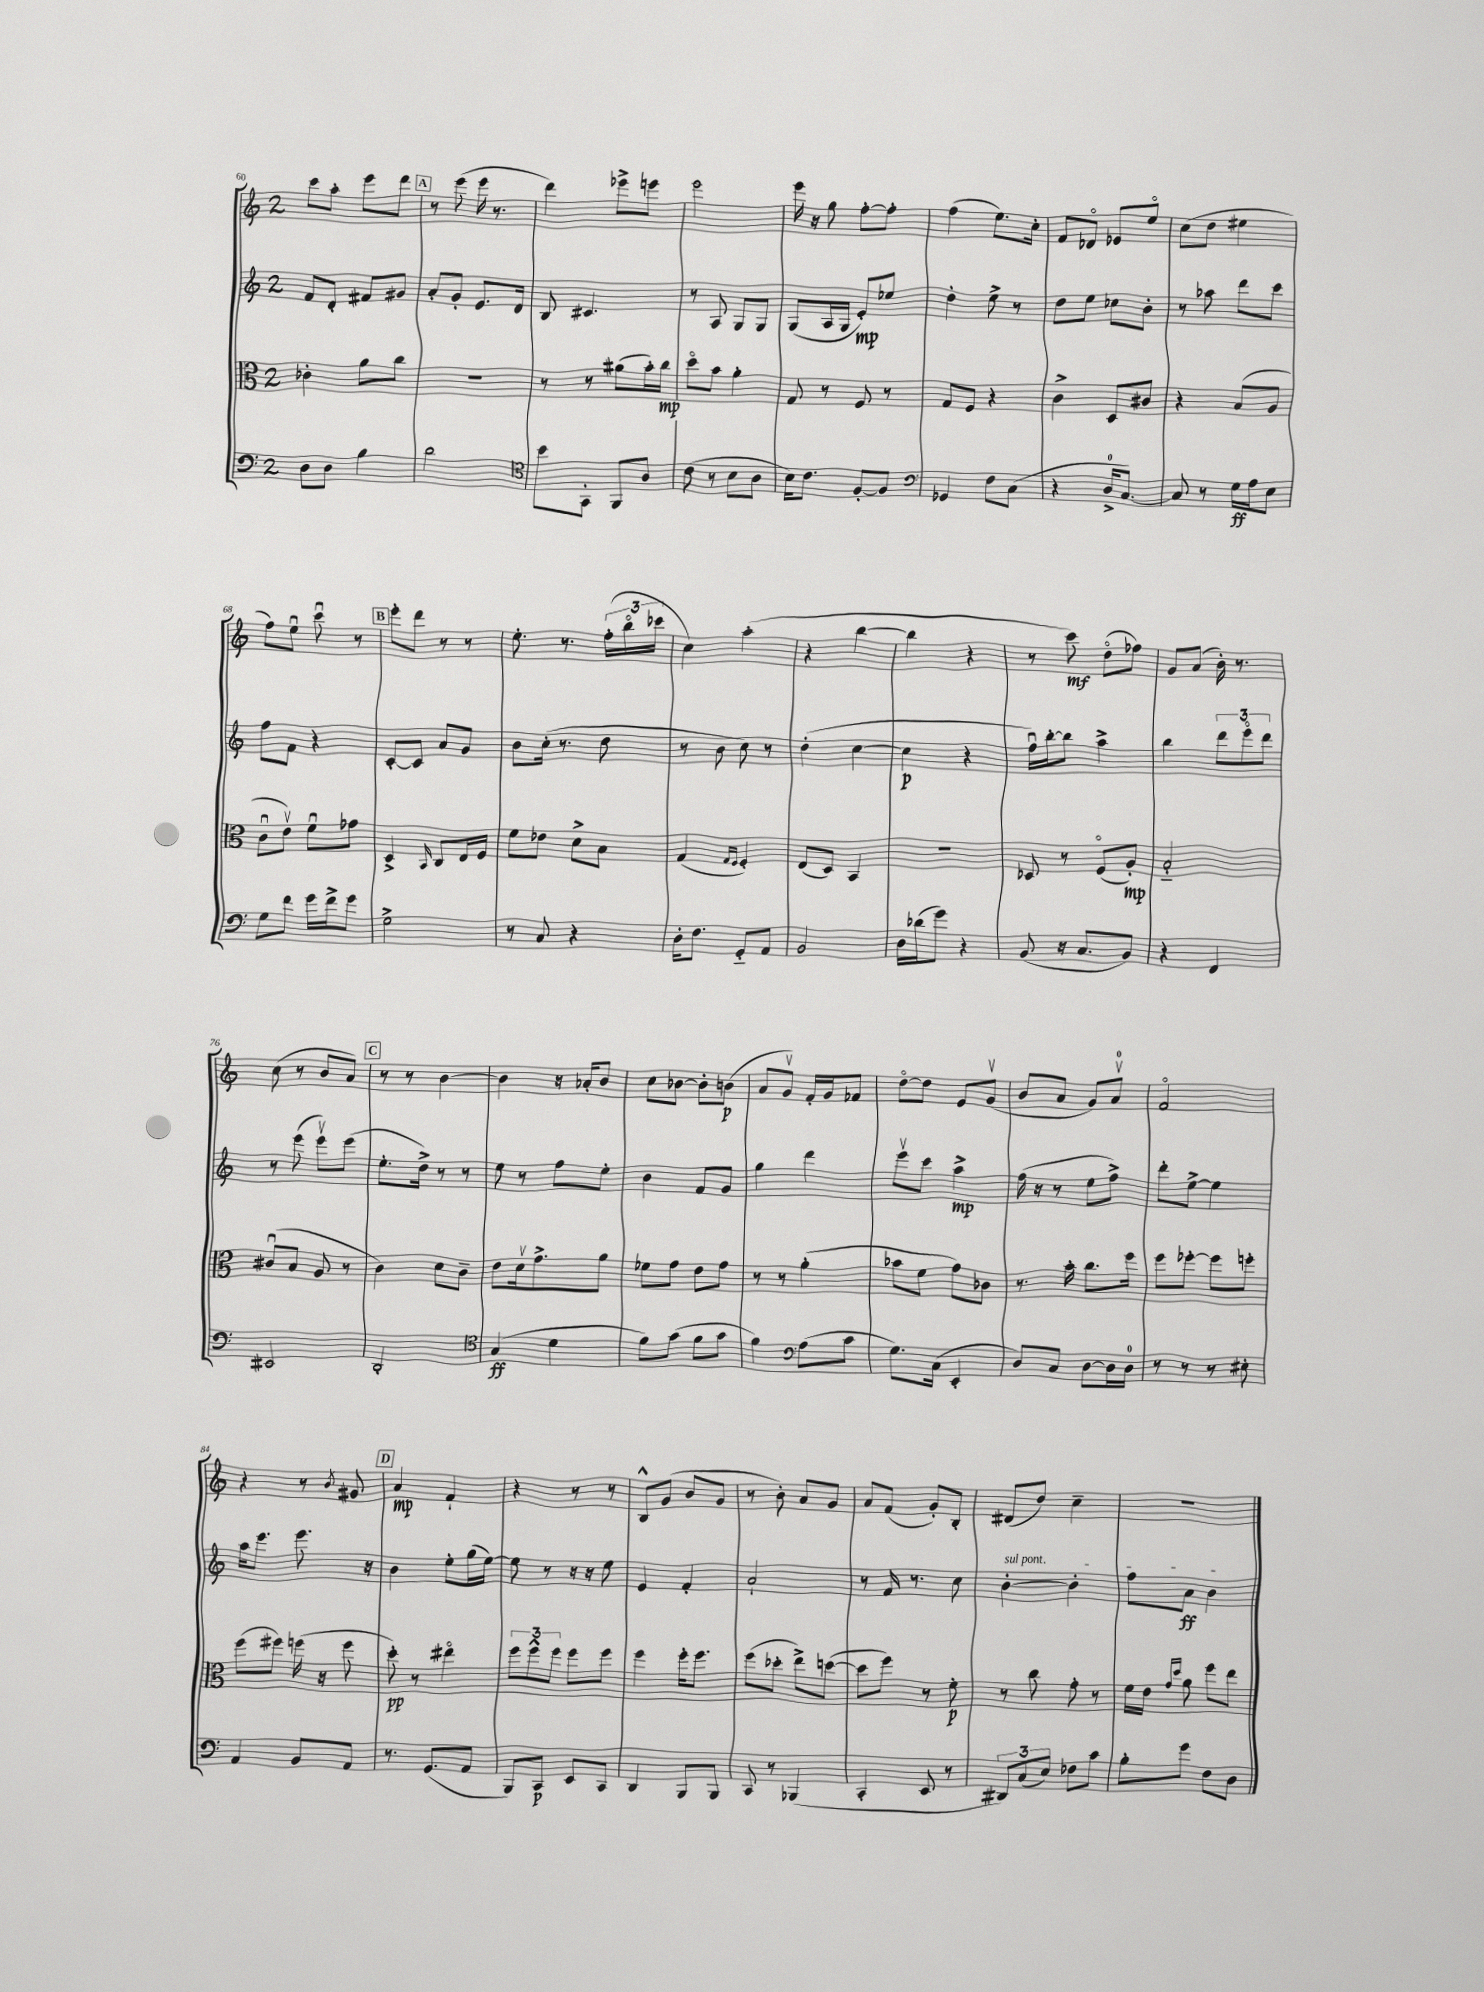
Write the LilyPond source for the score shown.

<<
\new StaffGroup <<
\new Staff = "s0" {
    \clef treble \key c \major \once \override Staff.TimeSignature.style = #'single-digit \time 2/4
    c'''8 a''8-. e'''8 d'''8 |
    \mark \markup { \box "A" } r8 e'''8( e'''16 r8. |
    d'''4) ees'''8-> e'''8 |
    e'''2 |
    e'''16 r16 g''8 f''8~-. f''8-. |
    f''4( e''8.) c''16-. |
    f'8 des'8\flageolet ees'8 e''8\flageolet |
    c''8( d''8 eis''4 |
    f''8) e''8\downbow c'''8\downbow r8 |
    \mark \markup { \box "B" } e'''8-. d'''8 r8 r8 |
    e''8.-. r8. \tuplet 3/2 { f''16-.( b''16\flageolet ces'''16 } |
    c''4) a''4-.( |
    r4 b''4~ |
    b''4 r4 |
    r8 c'''8\mf) d''8\flageolet( fes''8) |
    g'8 a'8( b'16-.) r8. |
    c''8( r8 b'8 a'8) |
    \mark \markup { \box "C" } r8 r8 b'4~ |
    b'4 r16 aes'16-. b'8 |
    c''8 bes'8~ bes'8-. b'8\p( |
    a'8 g'8\upbow) f'16-. g'16 fes'8 |
    d''8~\flageolet d''8 e'8 g'8\upbow( |
    b'8 a'8 g'8) a'8-0\upbow |
    f'2\flageolet |
    r4 r8 \acciaccatura { b'8 } gis'8 |
    \mark \markup { \box "D" } a'4\mp f'4-! |
    r4 r8 r8 |
    b8-^ g'8( b'8 g'8 |
    r8 b'8-.) a'8 g'8 |
    a'8 f'8( g'8-.) b8-. |
    dis'8( d''8) c''4-- |
    r2 \bar "|." |
}
\new Staff = "s1" {
    \clef treble \key c \major \once \override Staff.TimeSignature.style = #'single-digit \time 2/4
    f'8 d'8-. fis'8 gis'8 |
    \mark \markup { \box "A" } a'8-. g'8-. e'8. d'16 |
    b8 cis'4. |
    r8 a8 g8 g8 |
    g8( a16 g16 e'8-.\mp) ees''8 |
    d''4-. e''8-> r8 |
    d''8 e''8 ces''8 b'8-. |
    r8 aes''8 d'''8 c'''8 |
    f''8 f'8 r4 |
    \mark \markup { \box "B" } c'8~-. c'8 a'8 g'8 |
    b'8 c''16-.( r8. d''8 |
    r8 b'8 c''8) r8 |
    d''4-.( c''4~ |
    c''4\p r4 |
    f''16\downbow) b''16~-. b''8 a''4-> |
    b''4 \tuplet 3/2 { d'''8 e'''8\flageolet d'''8 } |
    r8 e'''8( e'''8\upbow) e'''8( |
    \mark \markup { \box "C" } e''8.-. d''16->) r8 r8 |
    e''8 r8 f''8 e''8-. |
    b'4 f'8 g'8 |
    g''4 d'''4 |
    e'''8\upbow c'''8 a''4->\mp |
    f''16( r16 r8 e''8 f''8->) |
    d'''8-. e''8~-> e''4 |
    a''16 e'''8. e'''8. r16 |
    \mark \markup { \box "D" } b'4 e''8-. g''16( e''16~) |
    e''8 r8 r16 r16 e''8 |
    e'4 f'4-. |
    a'2-! |
    r8 f'16 r8. c''8 |
    \once \override TextSpanner.bound-details.left.text = \markup { \italic "sul pont." } b'4~-.\startTextSpan b'4-. |
    f''8 a'8\ff b'4\stopTextSpan \bar "|." |
}
\new Staff = "s2" {
    \clef alto \key c \major \once \override Staff.TimeSignature.style = #'single-digit \time 2/4
    ces'4-. a'8 c''8 |
    \mark \markup { \box "A" } R2 |
    r8 r8 ais'8( b'16-.) c''16\mp |
    d''8\flageolet b'8 a'4-. |
    g8 r8 f8 r8 |
    g8 f8 r4 |
    c'4-> d8 cis'8 |
    r4 b8( a8 |
    c'8\downbow e'8\upbow) f'8\downbow ges'8 |
    \mark \markup { \box "B" } d4-> \grace { b,16 } c8 e16 f16 |
    f'8 ees'8 d'8-> b8 |
    g4( \grace { g16 f16 } f4-.) |
    e8( d8) b,4 |
    r2 |
    des8 r8 f8\flageolet( a8-.\mp) |
    b2-_ |
    cis'8\downbow( b8 a8 r8 |
    \mark \markup { \box "C" } c'4) d'8 c'8-- |
    e'8 d'16\upbow g'8.-> a'8 |
    fes'8 g'8 e'8 g'8 |
    r8 r8 a'4-.( |
    bes'8 f'8 g'8) ces'8 |
    r8. b'16-. c''8. f''16 |
    f''8 fes''8~-. fes''8 f''8-. |
    f''8( fis''8) f''16( r16 f''8 |
    \mark \markup { \box "D" } d''8-.\pp) r8 eis''4\flageolet |
    \tuplet 3/2 { f''8 f''8-^ f''8 } f''8 f''8 |
    f''4 f''16-. f''8. |
    f''8( des''8-. e''8->) d''8~( |
    d''8 f''8) r8 f'8-.\p |
    r8 c''8 g'8-. r8 |
    f'16 e'16 \grace { g'16 d''16 } a'8 f''8 e''8 \bar "|." |
}
\new Staff = "s3" {
    \clef bass \key c \major \once \override Staff.TimeSignature.style = #'single-digit \time 2/4
    d8 d8 b4 |
    \mark \markup { \box "A" } d'2 |
    \clef tenor b'8 g,8-. f,8 a8 |
    c'8( r8 b8 a8 |
    b16) c'8. f8~-. f8 |
    \clef bass ges,4 f8 c8( |
    r4 d16-0-> c8.~) |
    c8 r8 g16\ff a16 e8 |
    g8 f'8 g'16 f'16-> g'8 |
    \mark \markup { \box "B" } g2-> |
    r8 c8 r4 |
    d16-. f8. g,8-_ a,8 |
    b,2 |
    d16 des'16( g'8) r4 |
    b,8( r16 c8. b,8) |
    r4 f,4 |
    eis,2 |
    \mark \markup { \box "C" } d,2-. |
    \clef tenor g4\ff( d'4 |
    f'8) g'8( f'8 g'8 |
    f'4) \clef bass a8( c'8 |
    g8.) c16( e,4-. |
    d8) c8 d8~ d16 d16-0 |
    r8 r8 r8 eis8-. |
    a,4 b,8 a,8 |
    \mark \markup { \box "D" } r8. g,8.( a,8 |
    b,,8) c,8\p e,8 c,8 |
    d,4 b,,8 b,,8 |
    c,8 r8 bes,,4( |
    c,4-. e,8 r8 |
    \tuplet 3/2 { dis,8) c8( e8) } fes8 c'8 |
    b8-. g'8 f8 d8 \bar "|." |
}
>>
>>
\layout { \context { \Score currentBarNumber = #60 } }
